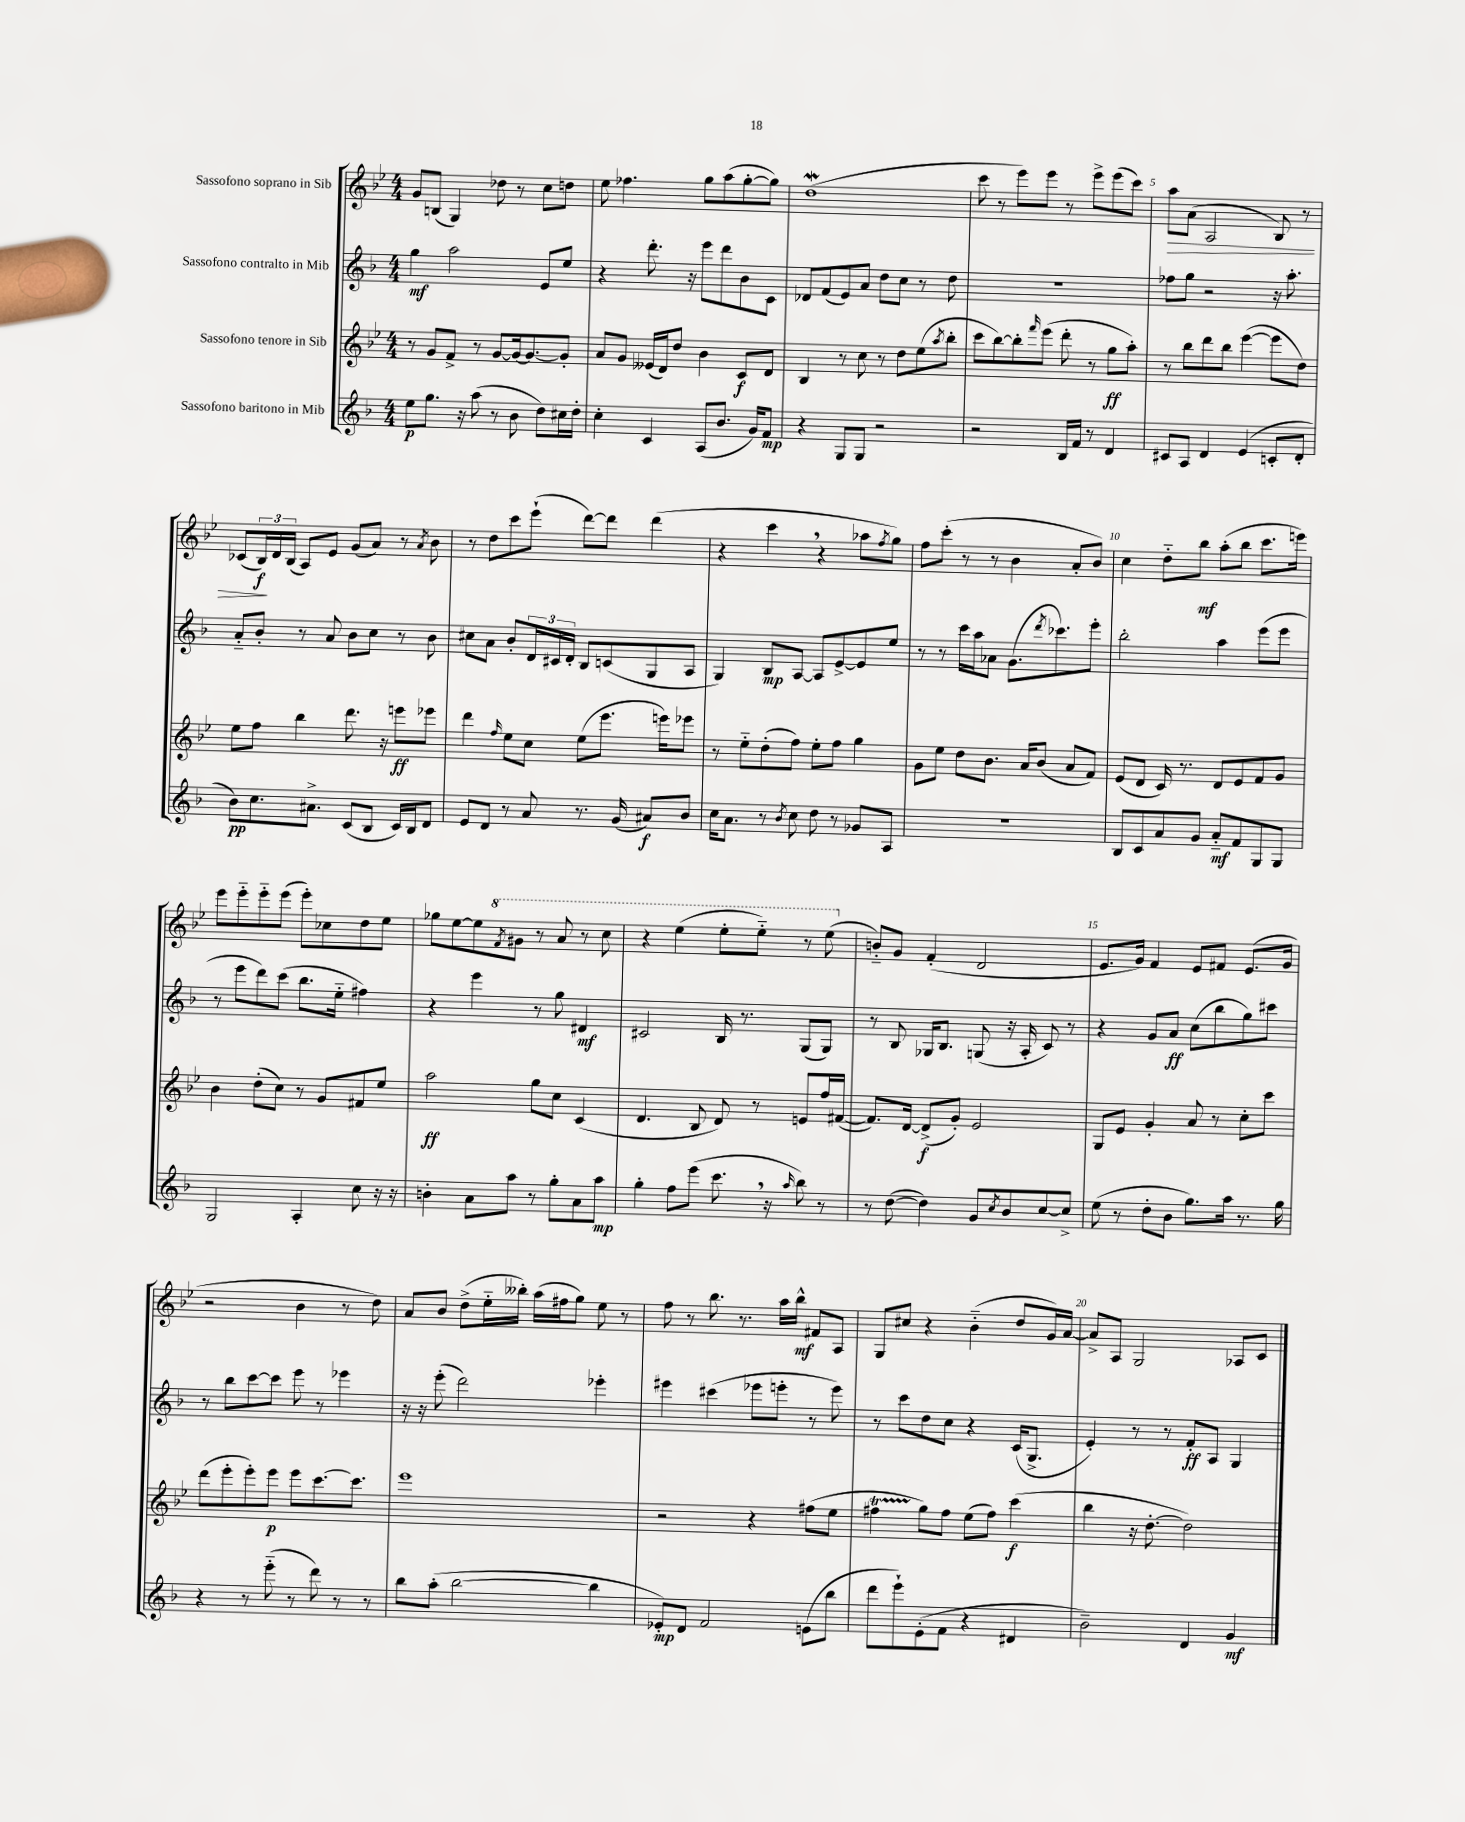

**kern	**kern	**kern	**kern
*staff4	*staff3	*staff2	*staff1
*clefG2	*clefG2	*clefG2	*clefG2
*k[b-]	*k[b-e-]	*k[b-]	*k[b-e-]
*M4/4	*M4/4	*M4/4	*M4/4
8ee	8r	4gg	8g
8.gg	8g	.	(8B
.	8f^	2aa	4G)
16r	.	.	.
(8aa	8r	.	.
8r	[8g	.	8dd-
8b-	16g_	.	8r
.	8.g_	.	.
8dd)	.	8e	8cc
16cc#	8g']	8ee	8dd
16dd'	.	.	.
=	=	=	=
4cc'	8a	4r	8ee-
.	8g	.	4.ff-
4c	(16e--	8.ddd'	.
.	16d)	.	.
.	8dd	.	.
.	.	16r	.
(8A	4b-	8eee	8gg
8.b-	.	8ddd	(8aa
.	8c	8b-	[8gg'
16g)	.	.	.
8f	8d	8c	8gg])
=	=	=	=
4r	4B-	8d-	(1dd
.	.	(8f	.
8G	8r	8e)	.
8G	8cc	8a	.
2r	8r	8dd	.
.	8dd	8cc	.
.	(8ee-	8r	.
.	8qaa	.	.
.	8bb-'	8dd	.
=	=	=	=
2r	8ccc	1r	8ccc
.	[8bb-)	.	8r
.	8bb-']	.	8eee-)
.	16qqfff	.	.
.	(8eee-	.	8eee-
16B-	8ddd'	.	8r
16f	.	.	.
8r	8r	.	8eee-^
4d	8gg	.	(8eee-
.	8aa')	.	8ccc)
=	=	=	=
8c#	8r	8ff-	8aa
8A	8bb-	8gg	(8a
4d	8ddd	2r	2A
.	8bb-	.	.
(4e	([4eee-	.	.
8c'	8eee-]	16r	8B-)
.	.	8.aa'	.
8d'	8dd)	.	8r
=	=	=	=
8b-)	8ee-	8a'~	(8c-
8.cc	8ff	8b-'	24B-)
.	.	.	24d
.	.	.	(24B-
.	4bb-	8r	8A)
8.a#^	.	.	.
.	.	8a	8e-
(8c	8.ddd	8b-	(8g
8B-	.	8cc	8a)
.	16r	.	.
16c)	8eee	8r	8r
16B-	.	.	.
.	.	.	8qa
8d	8eee-	8b-	8b-
=	=	=	=
8e	4ddd	8cc#	8r
8d	.	8a	8dd
.	16qqff	.	.
8r	8ee-	8b-'	8ccc
8a	8cc	24d	(8eee-`
.	.	24c#	.
.	.	24d'	.
8.r	(8ee-	8B-	[8ddd)
.	8.eee-	(8c	8ddd]
(16g	.	.	.
8a#)	.	8G	(4ddd
.	16eee)	.	.
8b-	8eee-	8A	.
=	=	=	=
16cc	8r	4G)	4r
8.a	.	.	.
.	8ee-'~	.	.
8r	(8dd'	8B-	4ccc
8qb-	.	.	.
8cc	8ff)	[8A	.
8dd	8ee-'	8A]	4r
8r	8ff	[8e^	.
8g-	4gg	8e]	8aa-
.	.	.	8qff
8A	.	8ee	8gg)
=	=	=	=
1r	8g	8r	8ff
.	8ee-	8r	(8ccc'
.	8dd	16ccc	8r
.	.	16aa	.
.	8.b-	8a-	8r
.	.	(8.g	4b-
.	16a	.	.
.	(8b-	.	.
.	.	8qddd	.
.	.	8.ccc-)	.
.	8a	.	8a'
.	8f)	8eee'	8b-)
=	=	=	=
8B-	(8e-	2bb-'	4cc
8c	8d	.	.
8a	16c)	.	8dd'~
.	8.r	.	.
8g	.	.	8bb-
8a'~	8d	4aa	(8aa'
8f	8e-	.	8bb-
8G	8f	(8eee	8.ccc
8G	8g	8eee	.
.	.	.	16eee)
=	=	=	=
2G	4b-	8r	8eee-
.	.	8eee	8eee-'~
.	(8dd'	8ddd)	8eee-'~
.	8cc)	(8ccc	(8eee-
4A'	8r	8.bb-	8eee-')
.	8g	.	8cc-
.	.	16ee'~	.
8cc	8f#	4ff#)	8dd
16r	8ee-	.	8ee-
16r	.	.	.
=	=	=	=
4b'	2aa	4r	8gg-
.	.	.	[8ee-
8a	.	4eee	8ee-]
.	.	.	8qff
8aa	.	.	8gg#
8r	8gg	8r	8r
8gg'	8cc	8gg	8aa
8a	(4c	4d#	8r
8aa	.	.	8ccc
=	=	=	=
4gg'	4.d	2c#	4r
8ff	.	.	(4eee-
(8eee	8B-	.	.
8.ccc	8d)	16B-	8eee-'
.	.	8.r	.
.	8r	.	8eee-'~)
16r	.	.	.
16qqaa	.	.	.
8bb-)	8e	(8G	8r
8r	16ff	8G)	(8eee-
.	([16f#	.	.
=	=	=	=
8r	8.f#])	8r	8b'~)
([8dd	.	8B-	8g
.	[16d	.	.
4dd])	(8d^]	16G-	(4f'
.	.	8.B-	.
.	8g')	.	.
8g	2e-	(8G	2d
8qcc	.	.	.
8b-	.	16r	.
.	.	16A'	.
[8cc	.	8c)	.
8cc^]	.	8r	.
=	=	=	=
(8ee	8G	4r	8.e-
8r	8e-	.	.
.	.	.	16g)
8dd'	4g'	8g	4f
8b-	.	8a	.
8.gg)	8a	(8cc	8e-
.	8r	8bb-	8f#
16aa	.	.	.
8.r	8cc'	8gg)	(8.e-
.	8ccc	8ccc#	.
16gg	.	.	16g
=	=	=	=
4r	(8ddd	8r	2r
.	8eee-'	8bb-	.
8r	8eee-')	[8ccc	.
(8eee'~	8eee-	8ccc]	.
8r	8eee-	8eee	4b-
8ddd)	[8.ccc	8r	.
8r	.	4eee-	8r
.	8.ccc]	.	.
8r	.	.	8dd)
=	=	=	=
8bb-	1eee-	16r	8a
.	.	16r	.
(8aa'	.	(8eee'	8b-
[2bb-	.	2ddd)	(8dd^
.	.	.	16ee-'~
.	.	.	16bb--')
.	.	.	(16aa
.	.	.	16ff#
.	.	.	8gg)
4bb-]	.	4eee-'	8ee-
.	.	.	8r
=	=	=	=
8e-')	2r	4eee#	8ff
8d	.	.	8r
2f	.	(4ccc#	8.bb-
.	.	.	8.r
.	4r	8eee-	.
.	.	8eee'	16aa
.	.	.	16bb-^^
(8e	(8ff#	8r	8f#
8bb-	8ee-	8eee)	8A
=	=	=	=
8ddd	4ff#	8r	8G
8eee`)	.	8ccc	8cc#
(8e'	8gg)	8dd	4r
8f	8ff#	8cc	.
4r	(8ee-	4r	(4b-'~
.	8ff#)	.	.
4d#	(4ccc	(16c	8dd
.	.	8.G^	.
.	.	.	16g)
.	.	.	[16a
=	=	=	=
2b-~)	4bb-	4e')	8a^]
.	.	.	8A
.	16r	8r	2G
.	[8.dd'	.	.
.	.	8r	.
4d	2dd])	8f'	.
.	.	8A	.
4g	.	4G	8A-
.	.	.	8c
==	==	==	==
*-	*-	*-	*-
